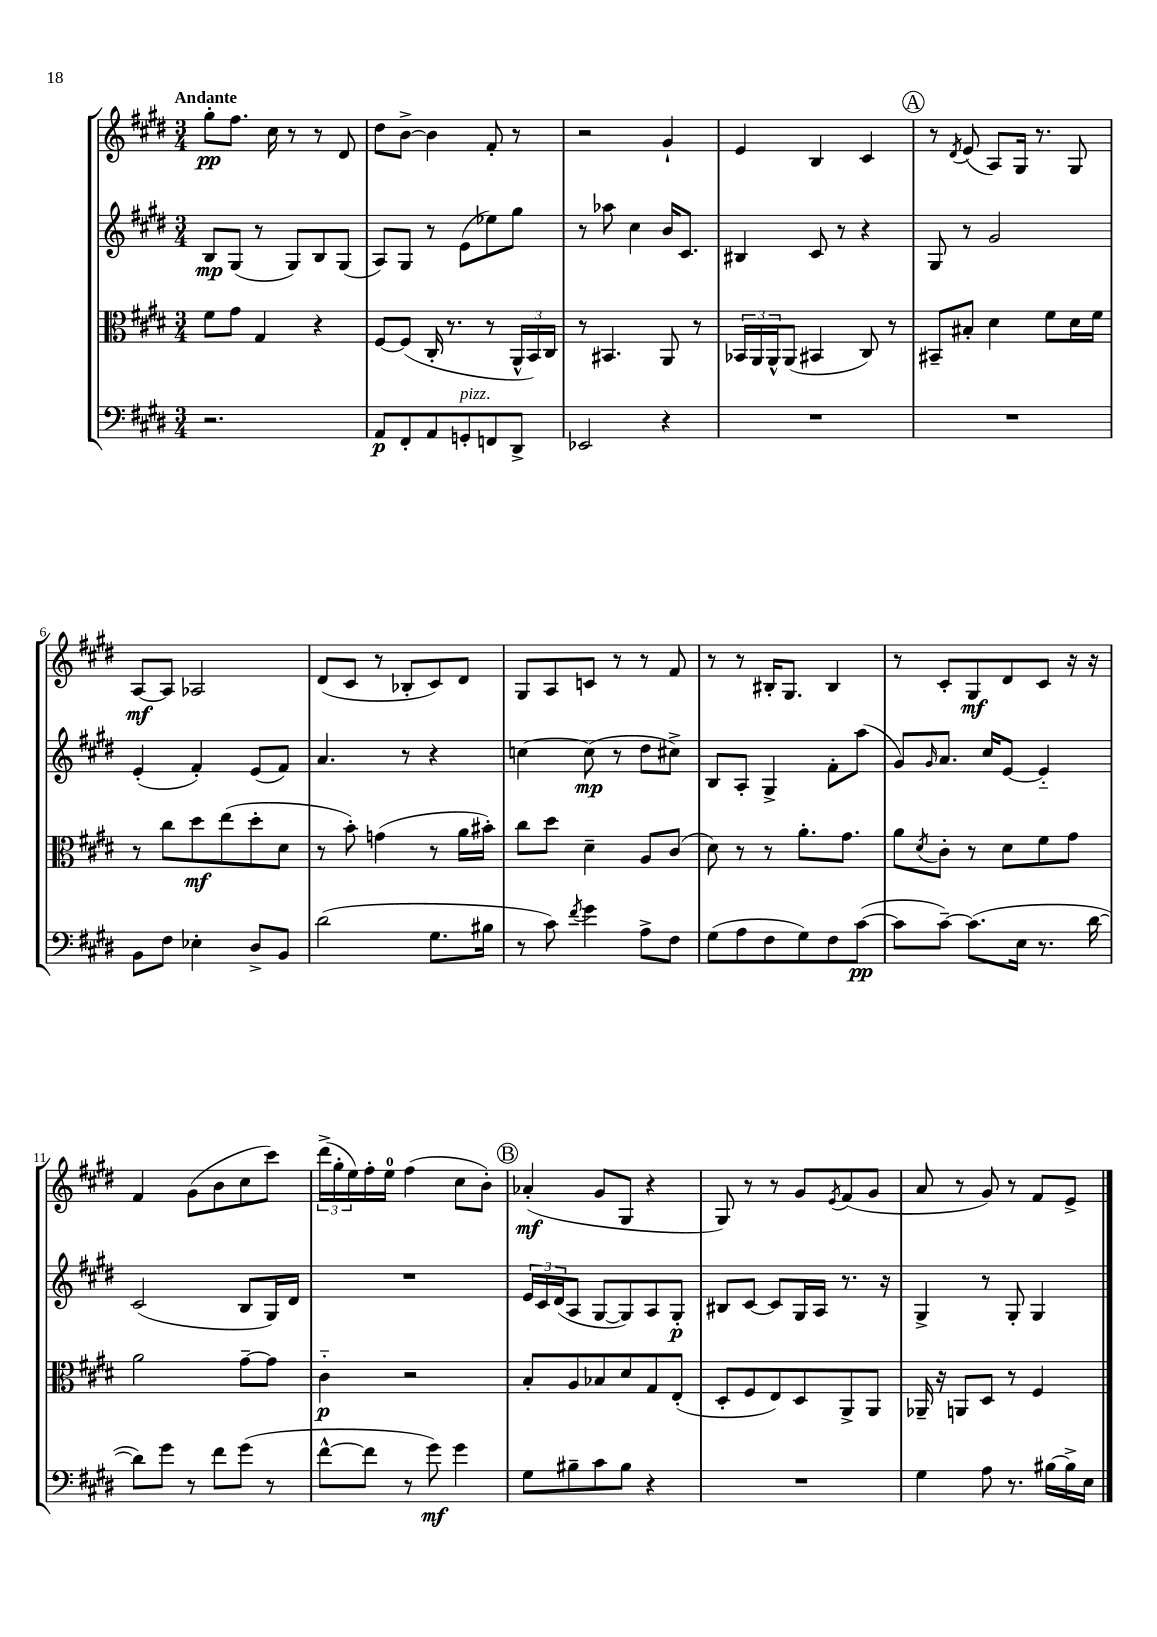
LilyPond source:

<<
\new StaffGroup <<
\new Staff = "s0" {
    \clef treble \key e \major \numericTimeSignature \time 3/4 \tempo "Andante"
    gis''8-.\pp fis''8. cis''16 r8 r8 dis'8 |
    dis''8 b'8~-> b'4 fis'8-. r8 |
    r2 gis'4-! |
    e'4 b4 cis'4 |
    \mark \markup { \circle "A" } r8 \acciaccatura { dis'8 } e'8( a8) gis16 r8. gis8 |
    a8~\mf a8 aes2 |
    dis'8( cis'8 r8 bes8-. cis'8) dis'8 |
    gis8 a8 c'8 r8 r8 fis'8 |
    r8 r8 bis16-. gis8. bis4 |
    r8 cis'8-. gis8\mf dis'8 cis'8 r16 r16 |
    fis'4 gis'8( b'8 cis''8 cis'''8) |
    \tuplet 3/2 { dis'''16->( gis''16-. e''16) } fis''16-. e''16-0 fis''4( cis''8 b'8-.) |
    \mark \markup { \circle "B" } aes'4-.\mf( gis'8 gis8 r4 |
    gis8) r8 r8 gis'8 \acciaccatura { e'8 } fis'8( gis'8 |
    a'8 r8 gis'8) r8 fis'8 e'8-> \bar "|." |
}
\new Staff = "s1" {
    \clef treble \key e \major \numericTimeSignature \time 3/4
    b8\mp gis8( r8 gis8) b8 gis8( |
    a8) gis8 r8 e'8( ees''8) gis''8 |
    r8 aes''8 cis''4 b'16 cis'8. |
    bis4 cis'8 r8 r4 |
    \mark \markup { \circle "A" } gis8 r8 gis'2 |
    e'4-.( fis'4-.) e'8( fis'8) |
    a'4. r8 r4 |
    c''4~ c''8\mp( r8 dis''8 cis''8->) |
    b8 a8-. gis4-> fis'8-. a''8( |
    gis'8) \grace { gis'16 } a'8. cis''16 e'8~ e'4-_ |
    cis'2( b8 gis16) dis'16 |
    R2. |
    \mark \markup { \circle "B" } \tuplet 3/2 { e'16 cis'16 dis'16( } a8 gis8~ gis8) a8 gis8-.\p |
    bis8 cis'8~ cis'8 gis16 a16 r8. r16 |
    gis4-> r8 gis8-. gis4 \bar "|." |
}
\new Staff = "s2" {
    \clef alto \key e \major \numericTimeSignature \time 3/4
    fis'8 gis'8 gis4 r4 |
    fis8~ fis8( cis16-. r8. r8 \tuplet 3/2 { a,16-^ b,16) cis16 } |
    r8 bis,4. a,8 r8 |
    \tuplet 3/2 { bes,16 a,16 a,16-^ } a,8( bis,4 cis8) r8 |
    \mark \markup { \circle "A" } bis,8-- bis8-. dis'4 fis'8 dis'16 fis'16 |
    r8 cis''8 dis''8\mf e''8( dis''8-. dis'8 |
    r8 b'8-.) g'4( r8 a'16 bis'16-.) |
    cis''8 dis''8 dis'4-- a8 cis'8( |
    dis'8) r8 r8 a'8.-. gis'8. |
    a'8 \acciaccatura { dis'8 } cis'8-. r8 dis'8 fis'8 gis'8 |
    a'2 gis'8~-- gis'8 |
    cis'4-_\p r2 |
    \mark \markup { \circle "B" } b8-. a8 bes8 dis'8 gis8 e8-.( |
    dis8-. fis8 e8) dis8 a,8-> a,8 |
    aes,16-- r16 a,8 dis8 r8 fis4 \bar "|." |
}
\new Staff = "s3" {
    \clef bass \key e \major \numericTimeSignature \time 3/4
    r2. |
    a,8\p fis,8-. a,8 g,8-.^\markup { \italic "pizz." } f,8 dis,8-> |
    ees,2 r4 |
    R2. |
    \mark \markup { \circle "A" } R2. |
    b,8 fis8 ees4-. dis8-> b,8 |
    dis'2( gis8. bis16 |
    r8 cis'8) \acciaccatura { fis'8 } gis'4 a8-> fis8 |
    gis8( a8 fis8 gis8) fis8 cis'8~\pp( |
    cis'8 cis'8~--) cis'8.( e16 r8. dis'16~ |
    dis'8) gis'8 r8 fis'8 gis'8( r8 |
    fis'8~-^ fis'8 r8 gis'8\mf) gis'4 |
    \mark \markup { \circle "B" } gis8 bis8-- cis'8 bis8 r4 |
    R2. |
    gis4 a8 r8. bis16~ bis16-> e16 \bar "|." |
}
>>
>>
